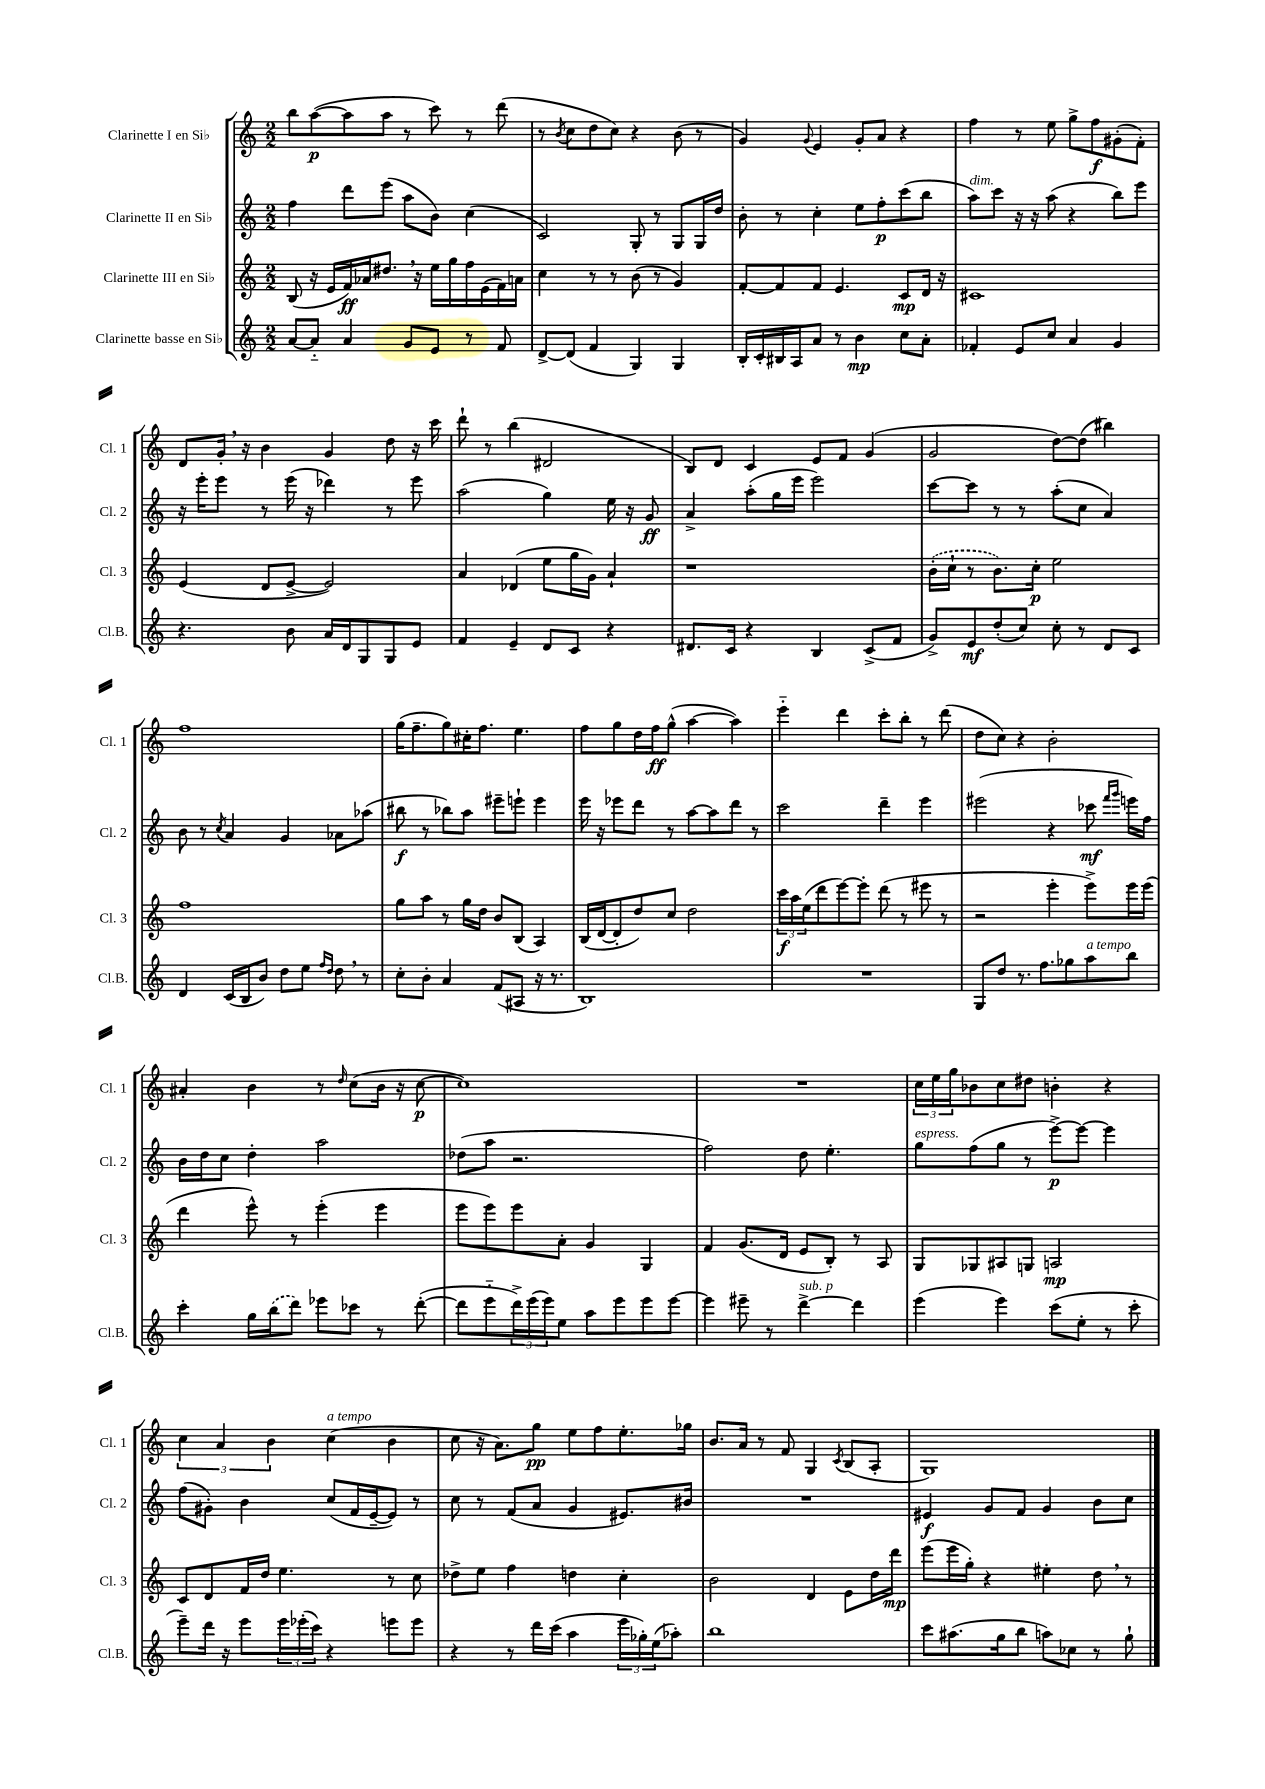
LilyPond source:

<<
\new StaffGroup <<
\new Staff = "s0" \with { instrumentName = "Clarinette I en Sib" shortInstrumentName = "Cl. 1" } {
    \clef treble \key c \major \numericTimeSignature \time 2/2
    b''8 a''8~\p( a''8 a''8 r8 c'''8) r8 d'''8( |
    r8 \acciaccatura { b'8 } c''8 d''8 c''8) r4 b'8( r8 |
    g'4) \appoggiatura { g'8 } e'4 g'8-. a'8 r4 |
    f''4 r8 e''8 g''8-> f''8\f gis'8-.( f'8-.) |
    d'8 g'16-. \breathe r16 b'4 g'4 d''8 r16 c'''16 |
    d'''8-! r8 b''4( dis'2 |
    b8) d'8 c'4 e'8 f'8 g'4( |
    g'2 d''8~) d''8( bis''4) |
    f''1 |
    g''16( f''8.-- g''8) cis''16-. f''8. e''4. |
    f''8 g''8 d''16 f''16\ff g''8-^( a''4~ a''4) |
    e'''4-_ d'''4 c'''8-. b''8-. r8 d'''8( |
    d''8 c''8) r4 b'2-. |
    ais'4-. b'4 r8 \grace { d''16 } c''8( b'16 r16 c''8~\p |
    c''1) |
    R1 |
    \tuplet 3/2 { c''16 e''16 g''16 } bes'8 c''8 dis''8 b'4-. r4 |
    \tuplet 3/2 { c''4 a'4 b'4 } c''4^\markup { \italic "a tempo" }( b'4 |
    c''8 r16 a'8.) g''8\pp e''8 f''8 e''8.-. ges''16 |
    b'8. a'16 r8 f'8 g4 \acciaccatura { c'8 } b8( a8-. |
    g1) \bar "|." |
}
\new Staff = "s1" \with { instrumentName = "Clarinette II en Sib" shortInstrumentName = "Cl. 2" } {
    \clef treble \key c \major \numericTimeSignature \time 2/2
    f''4 d'''8 e'''8( a''8 b'8) c''4( |
    c'2) g8-. r8 g8 g16 d''16 |
    b'8-. r8 c''4-. e''8 f''8-.\p c'''8( b''8 |
    a''8^\markup { \italic "dim." }) c'''8 r16 r16 a''8( r4 b''8) e'''8 |
    r16 e'''16-. e'''8 r8 e'''16( r16 des'''4) r8 e'''8 |
    a''2( g''4) e''16 r16 g'8\ff |
    a'4-> a''8-.( g''16 e'''16 e'''2) |
    c'''8~ c'''8 r8 r8 a''8-.( c''8 a'4) |
    b'8 r8 \acciaccatura { c''8 } a'4 g'4 aes'8 aes''8( |
    bis''8\f r8 bes''8) a''8 eis'''8-- e'''8-! e'''4 |
    e'''16 r16 ees'''8 d'''8 r8 a''8~ a''8 d'''8 r8 |
    c'''2 d'''4-- e'''4 |
    eis'''2( r4 ces'''8\mf \grace { f'''16 g'''16 } e'''16) f''16 |
    b'16 d''16 c''8 d''4-. a''2 |
    des''8( a''8 r2. |
    f''2) d''8 e''4.-. |
    g''8^\markup { \italic "espress." } f''8( g''8 r8 e'''8~->\p) e'''8~ e'''4 |
    f''8( gis'8-.) b'4 c''8( f'16 e'16~-- e'8) r8 |
    c''8 r8 f'8( a'8 g'4 eis'8.) bis'16 |
    R1 |
    eis'4\f g'8 f'8 g'4 b'8 c''8 \bar "|." |
}
\new Staff = "s2" \with { instrumentName = "Clarinette III en Sib" shortInstrumentName = "Cl. 3" } {
    \clef treble \key c \major \numericTimeSignature \time 2/2
    b8( r16 e'16 f'16\ff) aes'16 dis''8. \breathe r16 e''16 g''16 f''16 e'16( f'16) a'16 |
    c''4 r8 r8 b'8( r8 g'4) |
    f'8~-. f'8 f'8 e'4. c'8\mp d'16 r16 |
    cis'1 |
    e'4( d'8 e'8~-> e'2) |
    a'4 des'4( e''8 g''16 g'16) a'4-! |
    r1 |
    \once \slurDashed b'16-.( c''16-! r8 b'8.) c''16-.\p e''2 |
    f''1 |
    g''8 a''8 r8 g''16 d''16 b'8 b8( a4) |
    b16( d'16~ d'8-. d''8) c''8 d''2 |
    \tuplet 3/2 { c'''16\f a''16 e''16( } d'''8 e'''8~) e'''8-. d'''8( r8 eis'''8 r8 |
    r2 e'''4-. e'''8->) e'''16 e'''16( |
    d'''4 e'''8-^) r8 e'''4-.( e'''4 |
    e'''8 e'''8) e'''8 a'8-. g'4 g4 |
    f'4 g'8.( d'16 e'8 b8-.) r8 a8 |
    g8 ges8 ais8 g8 a2\mp |
    c'8 d'8 f'16 d''16 e''4. r8 c''8 |
    des''8-> e''8 f''4 d''4 c''4-. |
    b'2 d'4 e'8 d''16 d'''16\mp |
    e'''8( e'''16 g''16-.) r4 eis''4-. d''8 \breathe r8 \bar "|." |
}
\new Staff = "s3" \with { instrumentName = "Clarinette basse en Sib" shortInstrumentName = "Cl.B." } {
    \clef treble \key c \major \numericTimeSignature \time 2/2
    a'8~ a'8-_ a'4 g'8 e'8 r8 f'8 |
    d'8~-> d'8( f'4 g4) g4 |
    b16-. c'16-. bis16 a16 a'8 r8 b'4\mp c''8 a'8-. |
    fes'4-. e'8 c''8 a'4 g'4 |
    r4. b'8 a'16 d'16 g8 g8 e'8 |
    f'4 e'4-- d'8 c'8 r4 |
    dis'8. c'16 r4 b4 c'8->( f'8 |
    g'8->) e'8\mf d''8-.( c''8) c''8-. r8 d'8 c'8 |
    d'4 c'16( b16 b'8) d''8 e''8 \grace { f''16 d''16 } d''8 \breathe r8 |
    c''8-. b'8-. a'4 f'8( ais8 r16 r8. |
    b1) |
    R1 |
    g8 d''8 r8. f''8. ges''8 a''8^\markup { \italic "a tempo" } b''8 |
    c'''4-. g''16 \once \slurDashed b''16( d'''8) ees'''8 ces'''8 r8 d'''8~-.( |
    d'''8 e'''8-_ \tuplet 3/2 { d'''16->) e'''16( e'''16) } e''8 a''8 e'''8 e'''8 e'''8~ |
    e'''4 eis'''8-- r8 d'''4~->^\markup { \italic "sub. p" } d'''4 |
    e'''4( e'''4) c'''8( e''8-. r8 c'''8-. |
    e'''8--) d'''16 r16 e'''8 \tuplet 3/2 { e'''16 ees'''16-.( c'''16) } r4 e'''8 e'''8 |
    r4 r8 d'''16 c'''16( a''4 \tuplet 3/2 { e'''16 ges''16-.) e''16( } aes''8-.) |
    b''1 |
    c'''8 ais''8.( g''16 b''8 a''8) ces''8 r8 g''8-! \bar "|." |
}
>>
>>
\layout { \context { \Score \remove "Bar_number_engraver" } }
